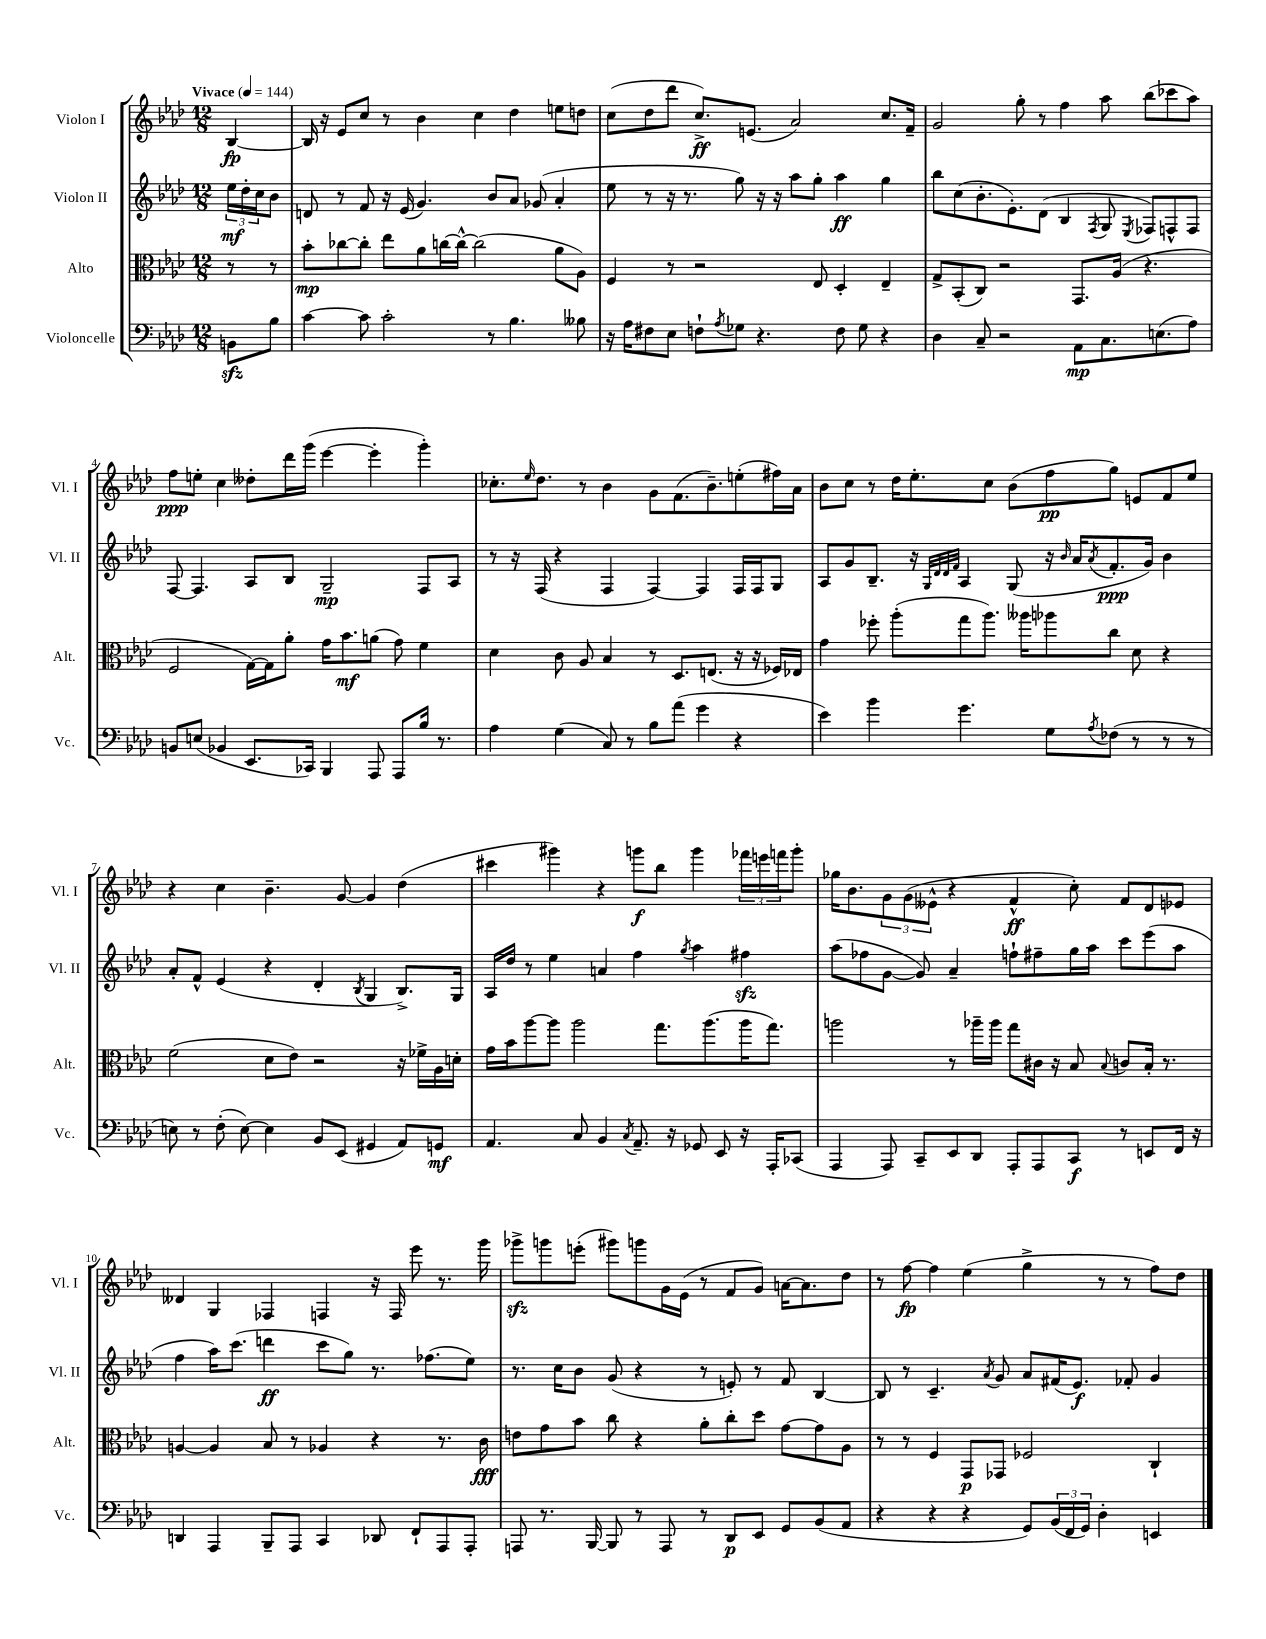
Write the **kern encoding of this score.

**kern	**kern	**kern	**kern
*staff4	*staff3	*staff2	*staff1
*clefF4	*clefC3	*clefG2	*clefG2
*k[b-e-a-d-]	*k[b-e-a-d-]	*k[b-e-a-d-]	*k[b-e-a-d-]
*M12/8	*M12/8	*M12/8	*M12/8
*MM144	*MM144	*MM144	*MM144
8BB\L	8r	24ee-\LL	[4B-/
.	.	24dd-'\	.
.	.	24cc\J	.
8B-\J	8r	8b-\J	.
=	=	=	=
[4c\	8b-'\L	8d/	16B-/]
.	.	.	16r
.	[8cc-\	8r	8e-/L
8c\]	8cc-'\]J	8f/	8cc/J
2c'\	8ee-\L	16r	8r
.	.	(16e-/	.
.	8a-\	4.g/)	4b-\
.	[16cc\L	.	.
.	16cc^^\_JJ	.	.
.	(2cc\]	.	4cc\
8r	.	8b-/L	.
4.B-\	.	8a-/J	4dd-\
.	.	(8g-/	.
.	8a-\L	4a-'/	8ee\L
8B--\	8A-\J)	.	8dd\J
=	=	=	=
16r	4F/	8ee-\	(8cc\L
16A-\LK	.	.	.
8F#\	.	8r	8dd-\
8E-\J	8r	16r	8ddd-\J
.	.	8.r	.
8F`\L	2r	.	8.cc^/L)
8qA-/	.	.	.
8G-\J	.	8gg\)	.
.	.	.	(8.e/J
4.r	.	16r	.
.	.	16r	.
.	.	8aa-\L	2a-/)
.	8E-/	8gg'\J	.
8F\	4D-'/	4aa-\	.
8G-\	.	.	.
4r	4E-~/	4gg\	8.cc/L
.	.	.	16f~/Jk
=	=	=	=
4D-\	8G^/L	8bb-\L	2g/
.	(8BB-'/	(8cc\	.
8C~/	8C/J)	8.b-'\	.
2r	2r	.	.
.	.	8.e-'\)	.
.	.	.	8gg'\
.	.	(8d-\J	8r
.	.	4B-/	4ff\
8AA-\L	8.GG/L	.	.
.	.	8qF/	.
8.C\	.	8G/	8aa-\
.	(16A-/Jk	.	.
.	.	8qE-/	.
.	4.r	8F-/L)	(8bb-\L
(8.E\	.	.	.
.	.	8F^^/	8ccc-\
8A-\J)	.	8F/J	8aa-\J)
=	=	=	=
8BB/L	2F/	[8F/	8ff\L
(8E/J	.	4.F/]	8ee'\J
4BB-/	.	.	4cc\
8.EE-/L	[16G\LL)	8A-/L	8dd--'\L
.	16G\]J	.	.
.	8a-'\J	8B-/J	16ddd-\L
16CC-/Jk)	.	.	(16ggg\JJ
4BBB-/	16g\LK	2G~/	[4eee-\
.	8.b-\	.	.
8AAA-/	(8a\J	.	4eee-'\]
8AAA-/L	8g\)	.	.
16B-/Jk	4f\	8F/L	4ggg'\)
8.r	.	.	.
.	.	8A-/J	.
=	=	=	=
4A-\	4d-\	8r	8.cc-'\L
.	.	16r	.
.	.	.	16qqee-/
.	.	(16F/	8.dd-\J
(4G\	8c\	4r	.
.	8A-/	.	8r
8C/)	4B-/	4F/	4b-\
8r	.	.	.
8B-\L	8r	[4F/)	8g\L
(8a-\J	8.D-/L	.	(8.f\
4g\	.	4F/]	.
.	(8.E/J	.	8.b-~\)
4r	16r	16F/LL	(8ee'\
.	16r	16F/J	.
.	16F-/LL)	8G/J	16ff#\L)
.	16E-/JJ	.	16a-\JJ
=	=	=	=
4e-\)	4g\	8A-/L	8b-\L
.	.	8g/	8cc\J
4b-\	8ff-'\	8.B-~/J	8r
.	(8aa-'\L	.	16dd-\LK
.	.	16r	8.ee-'\
.	.	32qqG/LLL	.
.	.	32qqd-/	.
.	.	32qqd-/	.
.	.	32qqf/JJJ	.
4.g\	8gg\	4A-/	.
.	8.aa-\J)	.	8cc\J
.	.	(8G/	(8b-\L
.	16aa--\LK	.	.
8G\L	8aa-\	16r	8ff\
.	.	16qqb-/	.
.	.	16a-/LK	.
8qA-/	.	8qa-/	.
(8F-\J	8cc\J	8.f'/	8gg\J)
8r	8d-\	.	8e/L
.	.	16g/Jk)	.
8r	4r	4b-\	8f/
8r	.	.	8ee-/J
=	=	=	=
8E\)	(2f\	8a-'/L	4r
8r	.	8f^^/J	.
(8F'\	.	(4e-/	4cc\
[8E\)	.	.	.
4E\]	8d-\L	4r	4.b-~\
.	8e-\J)	.	.
8BB-/L	2r	4d-'/	.
(8EE-/J	.	.	[8g/
.	.	8qB-/	.
4GG#/	.	4G/	4g/]
8AA-/L)	16r	8.B-^/L)	(4dd-\
.	16f-^\LL	.	.
8GG/J	16A-\	.	.
.	16d'\JJ	16G/Jk	.
=	=	=	=
4.AA-/	16g\LL	16A-/LL	4ccc#\
.	16b-\J	16dd-/JJ	.
.	[8aa-\	8r	.
.	8aa-\]J	4ee-\	4ggg#\)
8C/	2aa-\	.	.
4BB-/	.	4a/	4r
8qC/	.	.	.
8.AA-~/	.	4ff\	8ggg\L
.	8.gg\L	.	8bb-\J
16r	.	.	.
.	.	8qgg/	.
8GG-/	.	4aa-\	4ggg\
.	(8.aa-\	.	.
8EE-/	.	.	.
16r	16aa-\K	4ff#\	24fff-\LL
.	.	.	24eee\
16AAA-'/LK	8.gg\J)	.	.
.	.	.	24fff\J
(8CC-/J	.	.	8ggg'\J
=	=	=	=
4AAA-/	2aa\	(8aa-\L	16gg-\LK
.	.	.	8.b-\
.	.	8ff-\	.
8AAA-/)	.	[8g\J	12g\
.	.	.	(12g\
8CC~/L	.	8g/])	.
.	.	.	12e--^^\J
8EE-/	8r	4a-~/	4r
8DD-/J	16aa-~\LL	.	.
.	16aa-\JJ	.	.
8AAA-'/L	8gg\L	8ff`\L	4f^^/
8AAA-/	16c#\Jk	8ff#~\	.
.	16r	.	.
8CC/J	8B-/	16gg\L	8cc'\)
.	.	16aa-\JJ	.
.	8qqB-/	.	.
8r	8c/L	8ccc\L	8f/L
8EE/L	16B-'/Jk	(8eee-\	8d-/
.	8.r	.	.
16FF/Jk	.	8aa-\J	8e-/J
16r	.	.	.
=	=	=	=
4DD/	[4A/	4ff\	4d--/
4AAA-/	4A/]	16aa-\LK)	4G/
.	.	(8.ccc\J	.
8BBB-~/L	8B-/	4ddd\	4F-/
8AAA-/J	8r	.	.
4CC/	4A-/	8ccc\L	4F/
.	.	8gg\J)	.
8DD-/	4r	8.r	16r
.	.	.	16F/
8FF`/L	.	.	8eee-\
.	.	(8.ff-\L	.
8AAA-/	8.r	.	8.r
8AAA-'/J	.	8ee-\J)	.
.	16c\	.	16ggg\
=	=	=	=
8AAA/	8e\L	8.r	8ggg-^\L
8.r	8g\	.	8ggg\
.	.	16cc\LK	.
.	8b-\J	8b-\J	(8eee'\J
[16BBB-/	.	.	.
8BBB-/]	8cc\	(8g/	8ggg#\L)
8r	4r	4r	8ggg\
8AAA/	.	.	16g\L
.	.	.	(16e-\JJ
8r	8a-'\L	8r	8r
8DD-/L	8cc'\	8e'/)	8f/L
8EE-/J	8dd-\J	8r	8g/J)
8GG/L	[8g\L	8f/	[16a\LK
.	.	.	8.a\]
(8BB-/	8g\]	[4B-/	.
8AA-/J	8A-\J	.	8dd-\J
=	=	=	=
4r	8r	8B-/]	8r
.	8r	8r	[8ff\
4r	4F/	4.c~/	4ff\]
4r	8GG/L	.	(4ee-\
.	.	8qa-/	.
.	8GG-/J	8g/	.
8GG/L)	2F-/	8a-/L	4gg^\
(24BB-/L	.	(16f#/K	.
24FF/	.	.	.
.	.	8.e-/J)	.
24GG/JJ)	.	.	.
4D-'\	.	.	8r
.	.	8f-'/	8r
4EE/	4C`/	4g/	8ff\L)
.	.	.	8dd-\J
==	==	==	==
*-	*-	*-	*-
